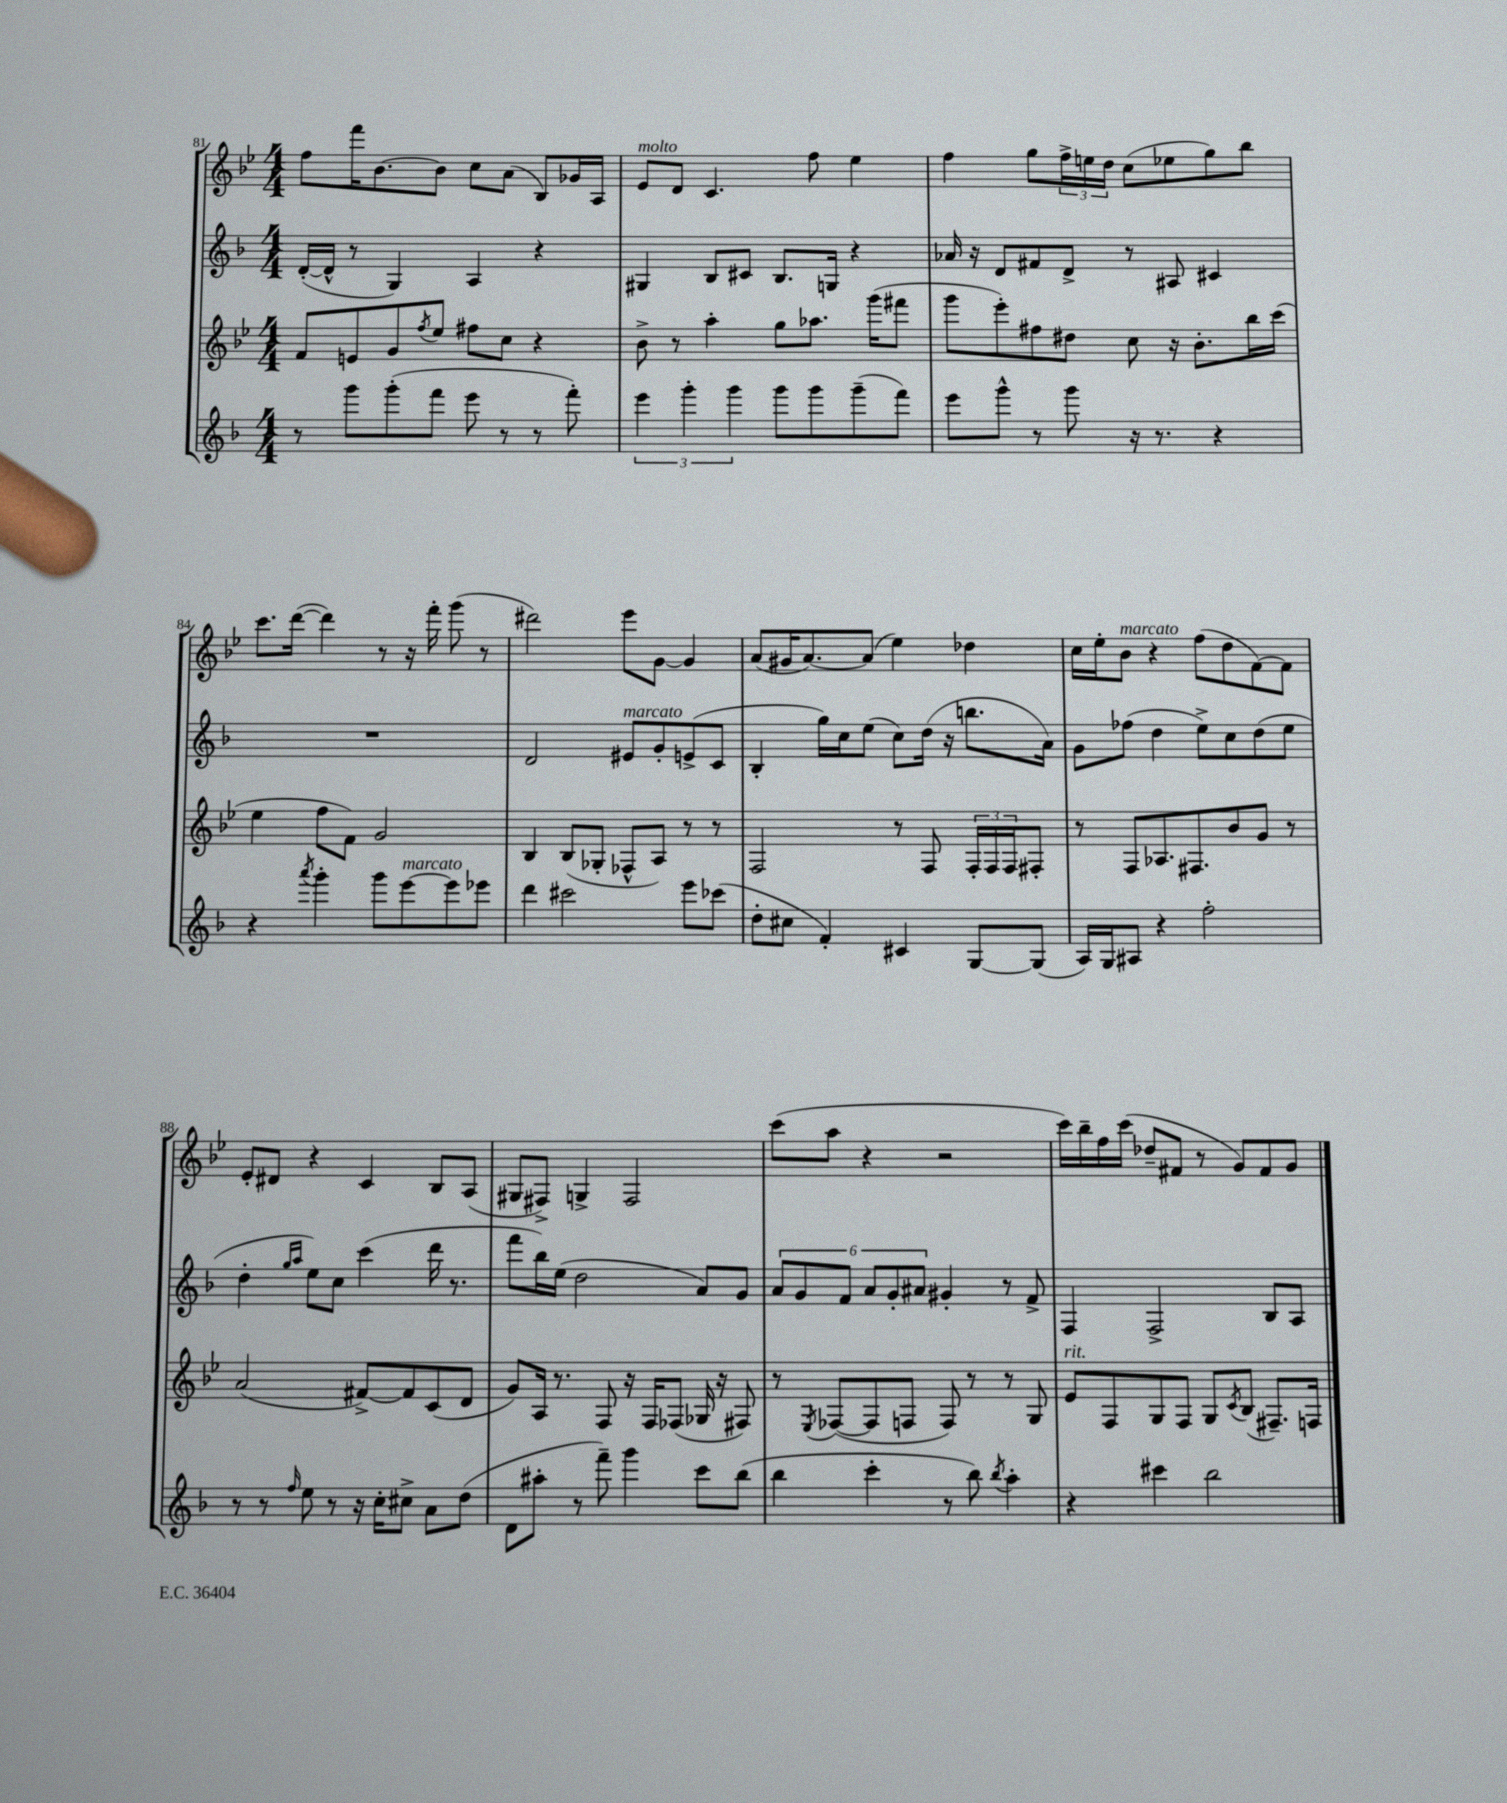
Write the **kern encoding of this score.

**kern	**kern	**kern	**kern
*staff4	*staff3	*staff2	*staff1
*clefG2	*clefG2	*clefG2	*clefG2
*k[b-]	*k[b-e-]	*k[b-]	*k[b-e-]
*M4/4	*M4/4	*M4/4	*M4/4
8r	8f/L	([16d'/LL	8ff\L
.	.	16d^^/]JJ	.
8ggg\L	8e/	8r	16fff\K
.	.	.	[8.b-\
(8ggg'\	8g/	4G/)	.
.	8qff/	.	.
8fff\J	8ee-/J	.	8b-\]J
8eee\	8ff#\L	4A/	8cc\L
8r	8cc\J	.	(8a\J
8r	4r	4r	8B-/L)
8fff'\)	.	.	16g-/L
.	.	.	16A/JJ
=	=	=	=
6eee\	8b-^\	4G#/	8e-/L
.	8r	.	8d/J
6ggg'\	.	.	.
.	4aa'\	8B-/L	4.c/
6ggg\	.	.	.
.	.	8c#/J	.
8ggg\L	8gg\L	8.B-/L	.
8ggg\	8.aa-\J	.	8ff\
.	.	16G/Jk	.
(8ggg~\	.	4r	4ee-\
.	(16ggg\LK	.	.
8fff\J)	8fff#\J	.	.
=	=	=	=
8eee\L	8ggg\L	16a-/	4ff\
.	.	16r	.
8ggg^^\J	8eee-'\)	8d/L	.
8r	8ff#\	8f#/	8gg\L
8ggg\	8dd#\J	8d^/J	24ff^\L
.	.	.	24ee\
.	.	.	24dd\JJ
16r	8cc\	8r	(8cc\L
8.r	.	.	.
.	16r	8A#/	8ee-\
.	8.b-'\L	.	.
4r	.	4c#/	8gg\)
.	16bb-\L	.	8bb-\J
.	(16ccc\JJ	.	.
=	=	=	=
4r	4ee-\	1r	8.ccc\L
.	.	.	([16ddd\Jk
8qaaa/	.	.	.
4ggg'\	8ff\L	.	4ddd\])
.	8f\J)	.	.
8ggg\L	2g/	.	8r
[8eee\	.	.	16r
.	.	.	16fff'\
8eee\]	.	.	(8ggg\
8eee-\J	.	.	8r
=	=	=	=
4ddd\	4B-/	2d/	2ddd#\)
2ccc#\	(8B-/L	.	.
.	8G-'/J	.	.
.	8F-^^/L	8e#/L	8eee-\L
.	8A/J)	8g'/	[8g\J
8eee\L	8r	(8e^/	4g/]
(8ccc-\J	8r	8c/J	.
=	=	=	=
8dd'\L	2F/	4B-'/	(8a/L
8cc#\J	.	.	16g#/K
.	.	.	[8.a/)
4f'/)	.	16gg\LL)	.
.	.	16cc\J	.
.	.	(8ee\J	(8a/]J
4c#/	8r	8cc\L)	4ee-\)
.	8F/	(16dd\Jk	.
.	.	16r	.
[8G/L	24F'/LL	8.bb\L	4dd-\
.	24F/	.	.
.	24F/J	.	.
(8G/]J	8F#'/J	.	.
.	.	16a\Jk)	.
=	=	=	=
16A/LL)	8r	8g\L	16cc\LL
16G/J	.	.	16ee-'\J
8A#/J	8F/L	(8ff-\J	8b-\J
4r	8.A-/	4dd\	4r
.	8.F#/	.	.
2ff'\	.	8ee^\L)	(8ff\L
.	8b-/	8cc\	8dd\
.	8g/J	(8dd\	[8f\)
.	8r	8ee\J	8f\]J
=	=	=	=
8r	(2a/	4dd'\	8e-'/L
8r	.	.	8d#/J
.	.	16qqgg/LL	.
16qqff/	.	16qqaa/JJ	.
8ee\	.	8ee\L)	4r
8r	.	8cc\J	.
16r	[8f#^/L)	(4ccc\	4c/
16cc'\LK	.	.	.
8cc#^\J	8f#/]	.	.
8a\L	(8c/	16ddd\	8B-/L
.	.	8.r	.
(8dd\J	8d/J	.	(8A/J
=	=	=	=
8d\L	8g/L)	8fff\L	8G#/L
8aa#'\J	16A/Jk	16bb-\L)	8F#^/J)
.	8.r	(16ee\JJ	.
8r	.	2dd\	4G^/
8fff~\)	8F/	.	.
4ggg\	16r	.	2F#/
.	16F/LK	.	.
.	(8F-/J	.	.
8ccc\L	16G-/	8a/L)	.
.	16r	.	.
(8bb-\J	8F#/)	8g/J	.
=	=	=	=
4bb-\	8r	12a/L	(8ccc\L
.	.	12g/	.
.	8qE-/	.	.
.	([8F-/L	.	8aa\J
.	.	12f/J	.
4ccc'\	8F-/]	12a/L	4r
.	.	12g'/	.
.	8F/J	.	.
.	.	12a#/J	.
8r	8F/)	4g#'/	2r
8bb-\)	8r	.	.
8qbb-/	.	.	.
4aa'\	8r	8r	.
.	8G/	8f^/	.
=	=	=	=
4r	8e-/L	4F/	16ccc\LL)
.	.	.	16bb-~\
.	8F/	.	16ff\
.	.	.	(16ccc\JJ
4ccc#\	8G/	2F^/	8dd-~/L
.	8F/J	.	8f#/J
2bb-\	8G/L	.	8r
.	8qc/	.	.
.	(8B-/J	.	8g/L)
.	8.F#~/L)	8B-/L	8f#/
.	.	8A/J	8g/J
.	16F/Jk	.	.
==	==	==	==
*-	*-	*-	*-
